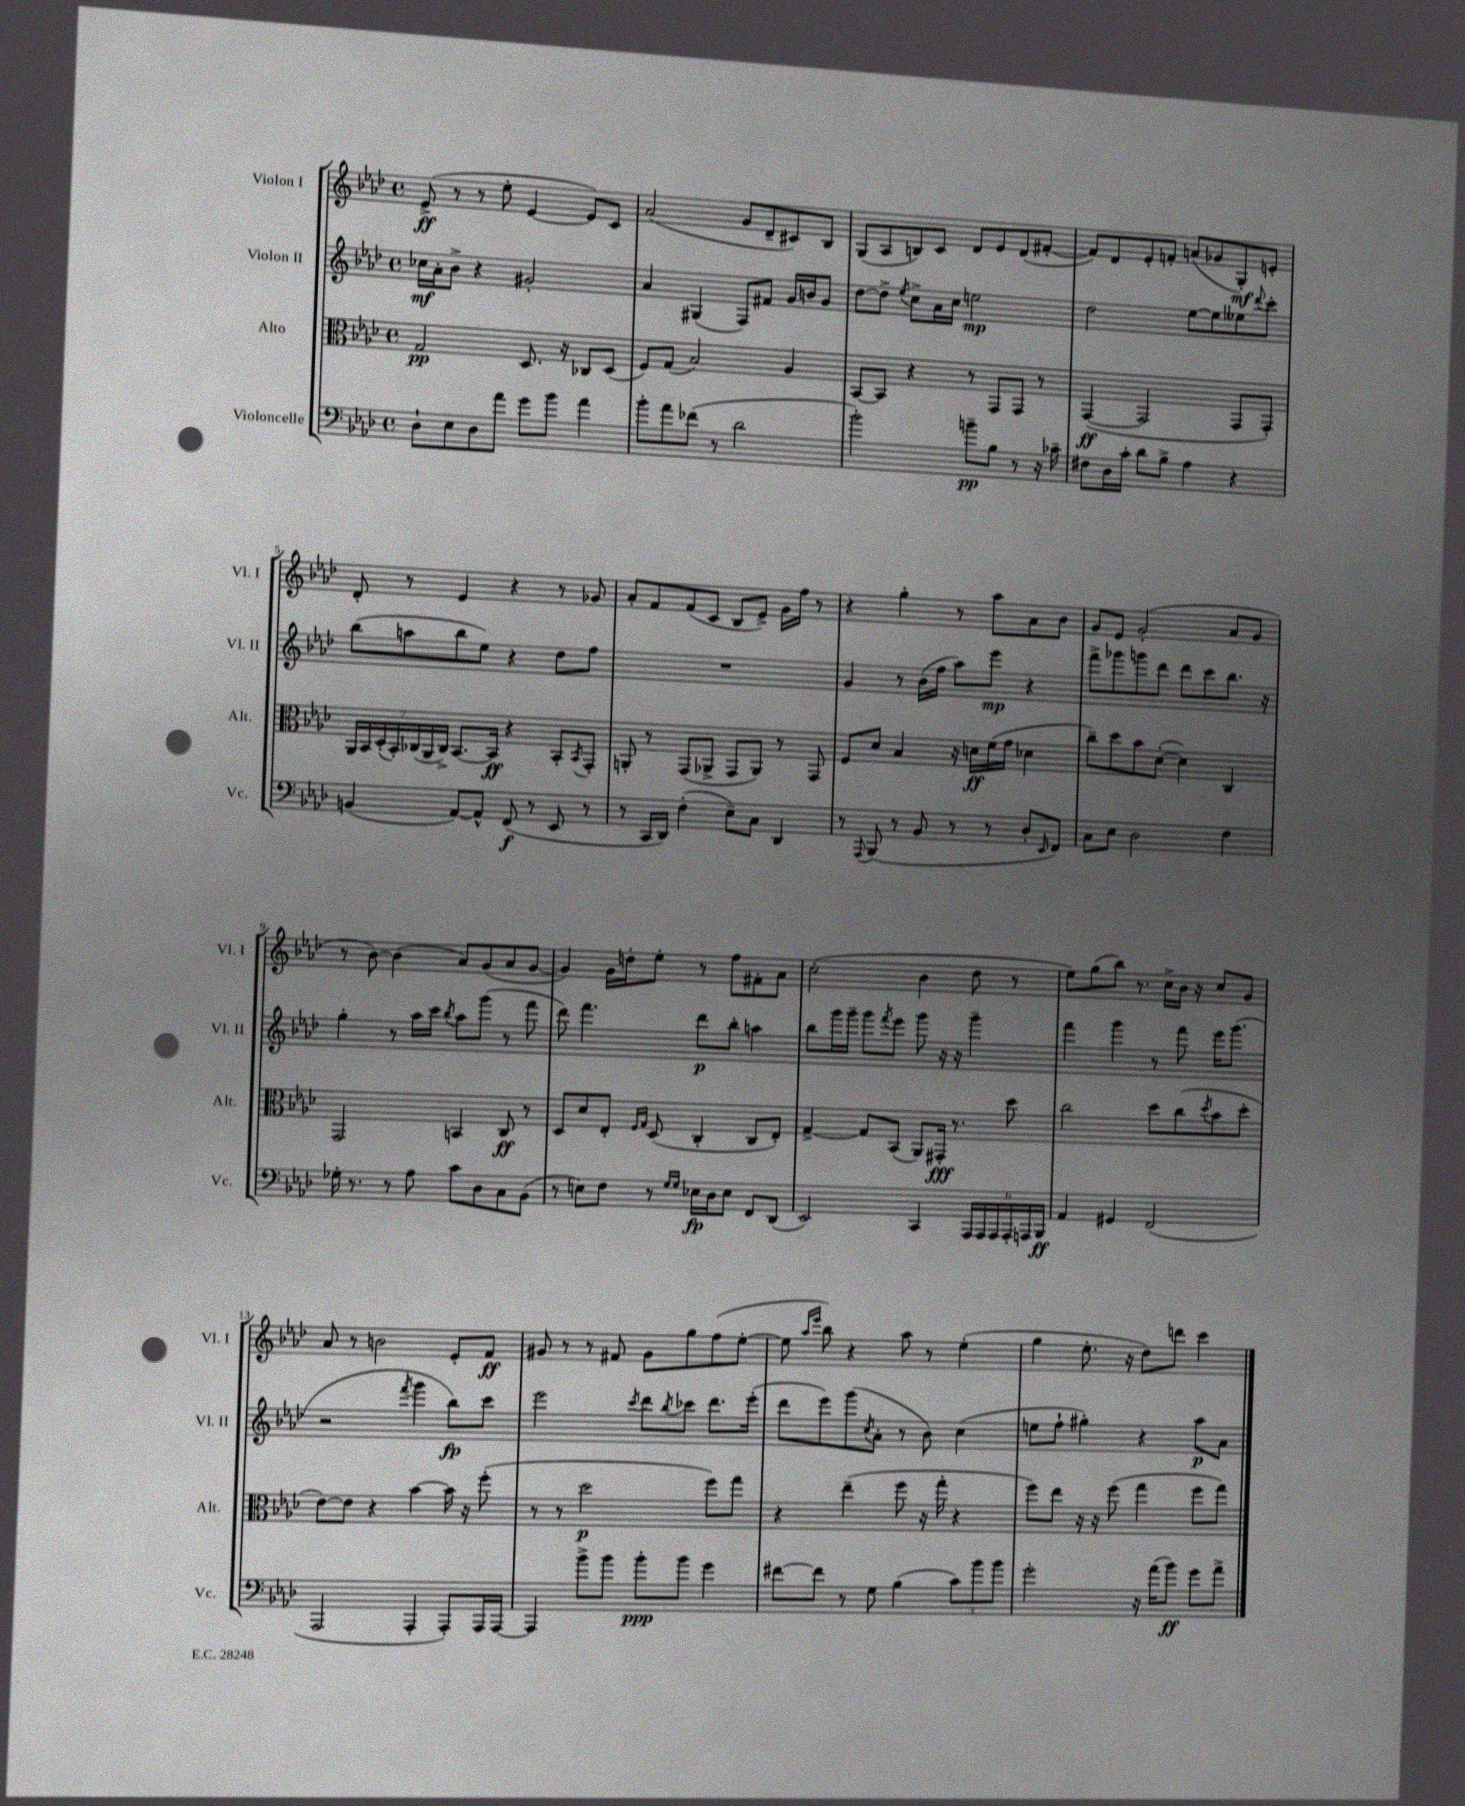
<<
\new StaffGroup <<
\new Staff = "s0" \with { instrumentName = "Violon I" shortInstrumentName = "Vl. I" } {
    \clef treble \key aes \major \defaultTimeSignature \time 4/4
    ees'8->\ff( r8 r8 ees''8-. ees'4~ ees'8) c'8 |
    aes'2( g'8 des'8-- cis'8) bes8 |
    g8( aes8 b8) c'8 des'8 ees'8 des'8( fis'8~-. |
    fis'8) des'8 ees'8-. f'8-. a'8( ges'8 g8-.\mf) e'8-. |
    des'8-. r8 ees'4 r4 r8 ges'8 |
    aes'8-. f'8 f'8( c'8 bes8 ees'8->) g'16 f''16 r8 |
    r4 g''4-. r8 aes''8 aes'8 bes'8 |
    g'8 ees'8 g'2-.( aes'8 g'8 |
    r8 bes'8~) bes'4( aes'8) g'8( aes'8 g'8~ |
    g'4) g'16 d''16-. ees''8-. r8 f''8 fis'8-. aes'8 |
    c''2-.( bes'4 des''8 r8 |
    ees''8) g''8( bes''8) r8. c''16-> bes'16 r16 c''8 g'8 |
    aes'8 r8 b'2 ees'8-. f'8\ff |
    gis'8 r8 r8 fis'8 gis'8 g''8 f''8( ees''8~-. |
    ees''8 \grace { aes''16 ees'''16 } bes''8) r4 aes''8 r8 ees''4-.( |
    g''4 ees''8.-. r16 des''8) d'''8 c'''4 \bar "|." |
}
\new Staff = "s1" \with { instrumentName = "Violon II" shortInstrumentName = "Vl. II" } {
    \clef treble \key aes \major \defaultTimeSignature \time 4/4
    ces''16\mf aes'16-. bes'8-> r4 gis'2-. |
    aes'4 gis4( f8) fis'8 g'16 b'16 g'8 |
    des''8~ des''8-> \acciaccatura { ees''8 } c''8-> aes'16 c''16 e''2\mp |
    des''2 ees''8~ ees''8 eeses''8 \appoggiatura { des'''8 } c'''8-. |
    bes''8( a''8 bes''8 ees''8) r4 des''8 f''8 |
    R1 |
    g'4 r8 bes'16( f''16 aes''8) ees'''8\mp r4 |
    f'''8-> ges'''8 g'''8 des'''8 des'''8 c'''8 bes''8. r16 |
    g''4-. r8 aes''16 c'''16 \acciaccatura { bes''8 } aes''8 g'''8( r8 f'''8 |
    des'''8) f'''4. des'''8\p bes''8-. a''4 |
    bes''8 g'''16 g'''16-- g'''8 \acciaccatura { f'''8 } ees'''8 g'''8 r16 r16 g'''4-- |
    f'''4 g'''4 r8 f'''8 ees'''16 g'''8.( |
    r2 \acciaccatura { f'''8 } g'''4 bes''8\fp) c'''8 |
    ees'''2 \acciaccatura { c'''8 } des'''8 \acciaccatura { bes''8 } ces'''8 des'''8. ees'''16-.( |
    des'''8 ees'''8) g'''8( \acciaccatura { c''8 } aes'8-. r8 bes'8) c''4( |
    e''8 f''8-! gis''4-.) r4 aes''8\p aes'8 \bar "|." |
}
\new Staff = "s2" \with { instrumentName = "Alto" shortInstrumentName = "Alt." } {
    \clef alto \key aes \major \defaultTimeSignature \time 4/4
    g2\pp des8. r16 ces8 des8( |
    f8) g8( bes2) aes4 |
    bes,8~ bes,8 r4 r8 g,8 g,8 r8 |
    g,4~\ff( g,2 g,8 g,8-.) |
    \tuplet 7/4 { aes,16 bes,16 des16-.( bes,16-.) ces16( aes,16 ces16->) } bes,8.~ bes,16\ff r4 bes,8-. \acciaccatura { bes,8 } g,8-. |
    a,8-. r8 g,8( aes,8-> g,8 aes,8) r8 g,8 |
    f8 des'8 bes4 r16 d'16\ff f'16( g'16 des'4 |
    c''8--) des''8 bes'8 des'8~-.( des'4) c4 |
    g,2 b,4 c8\ff r8 |
    des8 des'8 ees8-. \grace { f16 g16 } des8( c4-. c8 ees8-.) |
    g4~-> g8 bes,8( aes,8) gis,16-.\fff r8. des''8 |
    c''2 des''8 c''8( \acciaccatura { des''8 } bes'8 des''8-. |
    ees'8~) ees'8 r4 bes'4~ bes'16 r16 f''8-.( |
    r8 r8 des''2\p f''8) g''8 |
    r4 ees''4--( f''8 r16 g''16-. r4 |
    f''8) ees''8 r16 r16 f''8( g''4 f''8 g''8) \bar "|." |
}
\new Staff = "s3" \with { instrumentName = "Violoncelle" shortInstrumentName = "Vc." } {
    \clef bass \key aes \major \defaultTimeSignature \time 4/4
    des8-! ees8 des8 aes'8 g'8 bes'8 aes'4 |
    bes'8-. aes'8 fes'8( r8 des'2 |
    bes'2-.) b'8--\pp bes8 r8 r16 ces'16-- |
    fis8 des16 c'16-. des'8 bes8-> aes4 r4 |
    b,4( aes,8~) aes,8-^ f,8\f( r8 ees,8 r8 |
    r8 c,16 des,16) f4-.( ees8--) c8 des,4 |
    r8 \appoggiatura { aes,,8 } bes,,8( r8 bes,8 r8 r8 des8-. \grace { ees,16 } f,8) |
    c8 ees8 des2 f4 |
    ges16-. r8. r8 aes8 c'8 des8 c8 bes,8( |
    r8 e8) f8 r8 \grace { g16 g16 } ees16\fp des16 ees8 f,8 des,8( |
    ees,2) c,4 \tuplet 6/4 { aes,,16 aes,,16 aes,,16 aes,,16-. a,,16 bes,,16\ff } |
    aes,4 gis,4 f,2( |
    aes,,2 aes,,4-. aes,,8-.) aes,,16 aes,,16~ |
    aes,,4 bes'8-> bes'8 bes'8-.\ppp bes'8 g'4 |
    fis'8~ fis'8 r8 g8 bes4( \tuplet 3/2 { c'8) bes'8 bes'8 } |
    g'2-. r16 aes'16( bes'8\ff) g'8 aes'8-> \bar "|." |
}
>>
>>
